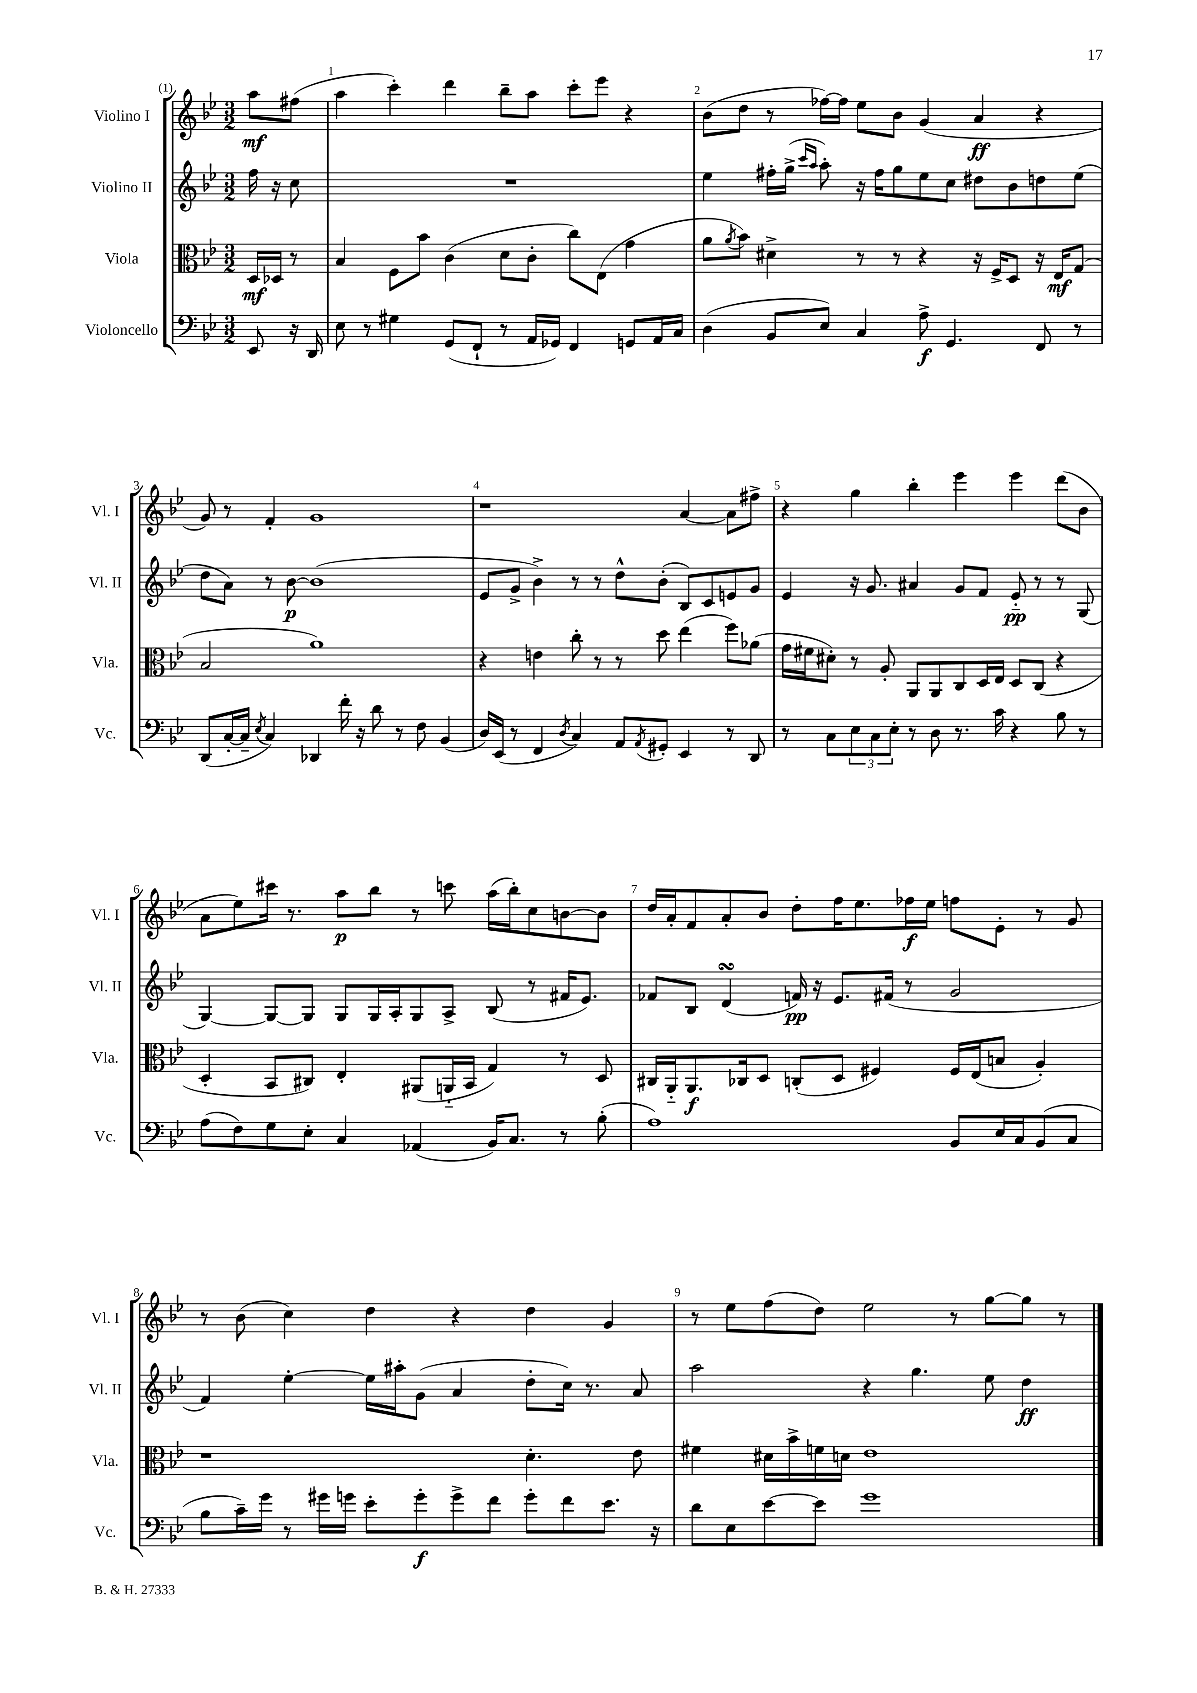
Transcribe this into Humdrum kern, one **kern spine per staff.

**kern	**dynam	**kern	**dynam	**kern	**dynam	**kern	**dynam
*part4	*part4	*part3	*part3	*part2	*part2	*part1	*part1
*staff4	*staff4	*staff3	*staff3	*staff2	*staff2	*staff1	*staff1
*I"Violoncello	*	*I"Viola	*	*I"Violino II	*	*I"Violino I	*
*I'Vc.	*	*I'Vla.	*	*I'Vl. II	*	*I'Vl. I	*
*clefF4	*	*clefC3	*	*clefG2	*	*clefG2	*
*k[b-e-]	*	*k[b-e-]	*	*k[b-e-]	*	*k[b-e-]	*
*M3/2	*	*M3/2	*	*M3/2	*	*M3/2	*
=	=	=	=	=	=	=	=
8EE-/	.	16D/LL	mf	16ff\	.	8aa\L	mf
.	.	16D-X/JJ	.	16r	.	.	.
16r	.	8r	.	8cc\	.	(8ff#X\J	.
16DD/	.	.	.	.	.	.	.
=1	=1	=1	=1	=1	=1	=1	=1
8E-\	.	4B-/	.	1.r	.	4aa\	.
8r	.	.	.	.	.	.	.
4G#X\	.	8F\L	.	.	.	4ccc'\)	.
.	.	8b-\J	.	.	.	.	.
(8GG/L	.	(4c\	.	.	.	4ddd\	.
8FF`/J	.	.	.	.	.	.	.
8r	.	8d\L	.	.	.	8bb-~\L	.
16AA/LL	.	8c'\J	.	.	.	8aa\J	.
16GG-X/JJ)	.	.	.	.	.	.	.
4FF/	.	8cc\L)	.	.	.	8ccc'\L	.
.	.	(8E-\J	.	.	.	8eee-\J	.
8GGn/L	.	4g\	.	.	.	4r	.
16AA/L	.	.	.	.	.	.	.
16C/JJ	.	.	.	.	.	.	.
=2	=2	=2	=2	=2	=2	=2	=2
(4D\	.	8a\L	.	4ee-\	.	(8b-\L	.
.	.	8qa/	.	.	.	.	.
.	.	8b-\J)	.	.	.	8dd\J	.
8BB-/L	.	4d#X^\	.	16ff#X'\LL	.	8r	.
.	.	.	.	(16gg^\JJ	.	.	.
.	.	.	.	16qqccc/LL	.	.	.
.	.	.	.	16qqaa/JJ	.	.	.
8E-/J)	.	.	.	8aa'\)	.	[16ff-X\LL)	.
.	.	.	.	.	.	16ff-\JJ]	.
4C/	.	8r	.	16r	.	8ee-\L	.
.	.	.	.	16ff#\KL	.	.	.
.	.	8r	.	8gg\	.	8b-\J	.
8A^\	f	4r	.	8ee-\	.	(4g/	.
4.GG/	.	.	.	8cc\J	.	.	.
.	.	16r	.	8dd#X\L	.	4a/	ff
.	.	16F^/KL	.	.	.	.	.
.	.	8D/J	.	8b-\	.	.	.
8FF/	.	16r	.	8ddn\	.	4r	.
.	.	16E-/KL	mf	.	.	.	.
8r	.	(8G/J	.	(8ee-\J	.	.	.
!!LO:LB:g=z
=3	=3	=3	=3	=3	=3	=3	=3
(8DD/L	.	2B-/	.	8dd\L	.	8g/)	.
[16C'/L	.	.	.	8a\J)	.	8r	.
16C~/JJ]	.	.	.	.	.	.	.
8qE-/	.	.	.	.	.	.	.
4C/)	.	.	.	8r	.	4f'/	.
.	.	.	.	[8b-\	p	.	.
4DD-X/	.	1a)	.	(1b-]	.	1g	.
16f'\	.	.	.	.	.	.	.
16r	.	.	.	.	.	.	.
8d\	.	.	.	.	.	.	.
8r	.	.	.	.	.	.	.
8F\	.	.	.	.	.	.	.
(4BB-/	.	.	.	.	.	.	.
=4	=4	=4	=4	=4	=4	=4	=4
16D/LL)	.	4r	.	8e-/L	.	1r	.
(16EE-/JJ	.	.	.	.	.	.	.
8r	.	.	.	8g^/J	.	.	.
4FF/	.	4en\	.	4b-^\)	.	.	.
8qD/	.	.	.	.	.	.	.
4C/)	.	8cc'\	.	8r	.	.	.
.	.	8r	.	8r	.	.	.
8AA/L	.	8r	.	8dd^^\L	.	.	.
8qAA/	.	.	.	.	.	.	.
8GG#X'/J	.	8dd\	.	(8b-'\J	.	.	.
4EE-/	.	(4ee-\	.	8B-/L)	.	[4a/	.
.	.	.	.	8c/	.	.	.
8r	.	8ff\L)	.	8en/	.	8a\L]	.
8DD/	.	(8a-X\J	.	8g/J	.	8ff#X^\J	.
=5	=5	=5	=5	=5	=5	=5	=5
8r	.	16g\LL	.	4e-/	.	4r	.
.	.	16f#X\J	.	.	.	.	.
8C\L	.	8d#X'\J)	.	.	.	.	.
12E-\	.	8r	.	16r	.	4gg\	.
.	.	.	.	8.g/	.	.	.
12C\	.	.	.	.	.	.	.
.	.	8A'/	.	.	.	.	.
12E-'\J	.	.	.	.	.	.	.
8r	.	8AA/L	.	4a#X/	.	4bb-'\	.
8D\	.	8AA/	.	.	.	.	.
8.r	.	8C/	.	8g/L	.	4eee-\	.
.	.	16D/L	.	8f/J	.	.	.
16c\	.	16E-/JJ	.	.	.	.	.
4r	.	8D/L	.	8e-/	pp	4eee-\	.
.	.	(8C/J	.	8r	.	.	.
8B-\	.	4r	.	8r	.	(8ddd\L	.
8r	.	.	.	(8G/	.	8b-\J	.
!!LO:LB:g=z
=6	=6	=6	=6	=6	=6	=6	=6
(8A\L	.	4D'/	.	[4G/)	.	8a\L	.
8F\)	.	.	.	.	.	8ee-\)	.
8G\	.	8BB-/L	.	8G/L_	.	16ccc#X\Jk	.
.	.	.	.	.	.	8.r	.
8E-'\J	.	8C#X/J)	.	8G/J]	.	.	.
4C/	.	4E-'/	.	8G/L	.	8aa\L	p
.	.	.	.	16G/L	.	8bb-\J	.
.	.	.	.	16A'/J	.	.	.
(4AA-X/	.	(8AA#X/L	.	8G/	.	8r	.
.	.	16AAn/L	.	8A^/J	.	8cccn\	.
.	.	16BB-/JJ	.	.	.	.	.
16BB-/KL)	.	4G/)	.	(8B-/	.	(16aa\LL	.
8.C/J	.	.	.	.	.	16bb-'\J)	.
.	.	.	.	8r	.	8cc\	.
8r	.	8r	.	16f#X/KL	.	[8bn\	.
.	.	.	.	8.e-/J)	.	.	.
(8B-'\	.	8D/	.	.	.	8b\J]	.
=7	=7	=7	=7	=7	=7	=7	=7
1A)	.	16C#X/LL	.	8f-X/L	.	16dd/LL	.
.	.	16AA/J	.	.	.	16a'/J	.
.	.	8.AA/	f	8B-/J	.	8f/	.
.	.	.	.	(4dsSsS/	.	8a'/	.
.	.	16C-X/k	.	.	.	.	.
.	.	8D/J	.	.	.	8b-/J	.
.	.	(8Cn'/L	.	16fn/)	pp	8dd'\L	.
.	.	.	.	16r	.	.	.
.	.	8D/J	.	8.e-/L	.	16ff\K	.
.	.	.	.	.	.	8.ee-\	.
.	.	4F#X/)	.	.	.	.	.
.	.	.	.	(16f#X/Jk	.	.	.
.	.	.	.	8r	.	16ff-X\L	f
.	.	.	.	.	.	16ee-\JJ	.
8BB-/L	.	16F#/LL	.	2g/	.	8ffn\L	.
.	.	(16E-/J	.	.	.	.	.
16E-/L	.	8Bn/J	.	.	.	8e-'\J	.
16C/J	.	.	.	.	.	.	.
(8BB-/	.	4A'/)	.	.	.	8r	.
8C/J	.	.	.	.	.	8g/	.
!!LO:LB:g=z
=8	=8	=8	=8	=8	=8	=8	=8
8B-\L	.	1r	.	4f/)	.	8r	.
16c~\L)	.	.	.	.	.	(8b-\	.
16g\JJ	.	.	.	.	.	.	.
8r	.	.	.	[4ee-'\	.	4cc\)	.
16g#X\LL	.	.	.	.	.	.	.
16gn\JJ	.	.	.	.	.	.	.
8e-'\L	.	.	.	16ee-\LL]	.	4dd\	.
.	.	.	.	16aa#X'\J	.	.	.
8g'\	f	.	.	(8g\J	.	.	.
8g^\	.	.	.	4a/	.	4r	.
8f\J	.	.	.	.	.	.	.
8g'\L	.	4.d'\	.	8dd'\L	.	4dd\	.
8f\	.	.	.	16cc\Jk)	.	.	.
.	.	.	.	8.r	.	.	.
8.e-\J	.	.	.	.	.	4g/	.
.	.	8e-\	.	8a/	.	.	.
16r	.	.	.	.	.	.	.
=9	=9	=9	=9	=9	=9	=9	=9
8d\L	.	4f#X\	.	2aa\	.	8r	.
8E-\	.	.	.	.	.	8ee-\L	.
[8e-\	.	16d#X\LL	.	.	.	(8ff\	.
.	.	16b-^\	.	.	.	.	.
8e-\J]	.	16fn\	.	.	.	8dd\J)	.
.	.	16dn\JJ	.	.	.	.	.
1g	.	1e-	.	4r	.	2ee-\	.
.	.	.	.	4.gg\	.	.	.
.	.	.	.	.	.	8r	.
.	.	.	.	8ee-\	.	[8gg\L	.
.	.	.	.	4dd\	ff	8gg\J]	.
.	.	.	.	.	.	8r	.
==	==	==	==	==	==	==	==
*-	*-	*-	*-	*-	*-	*-	*-
